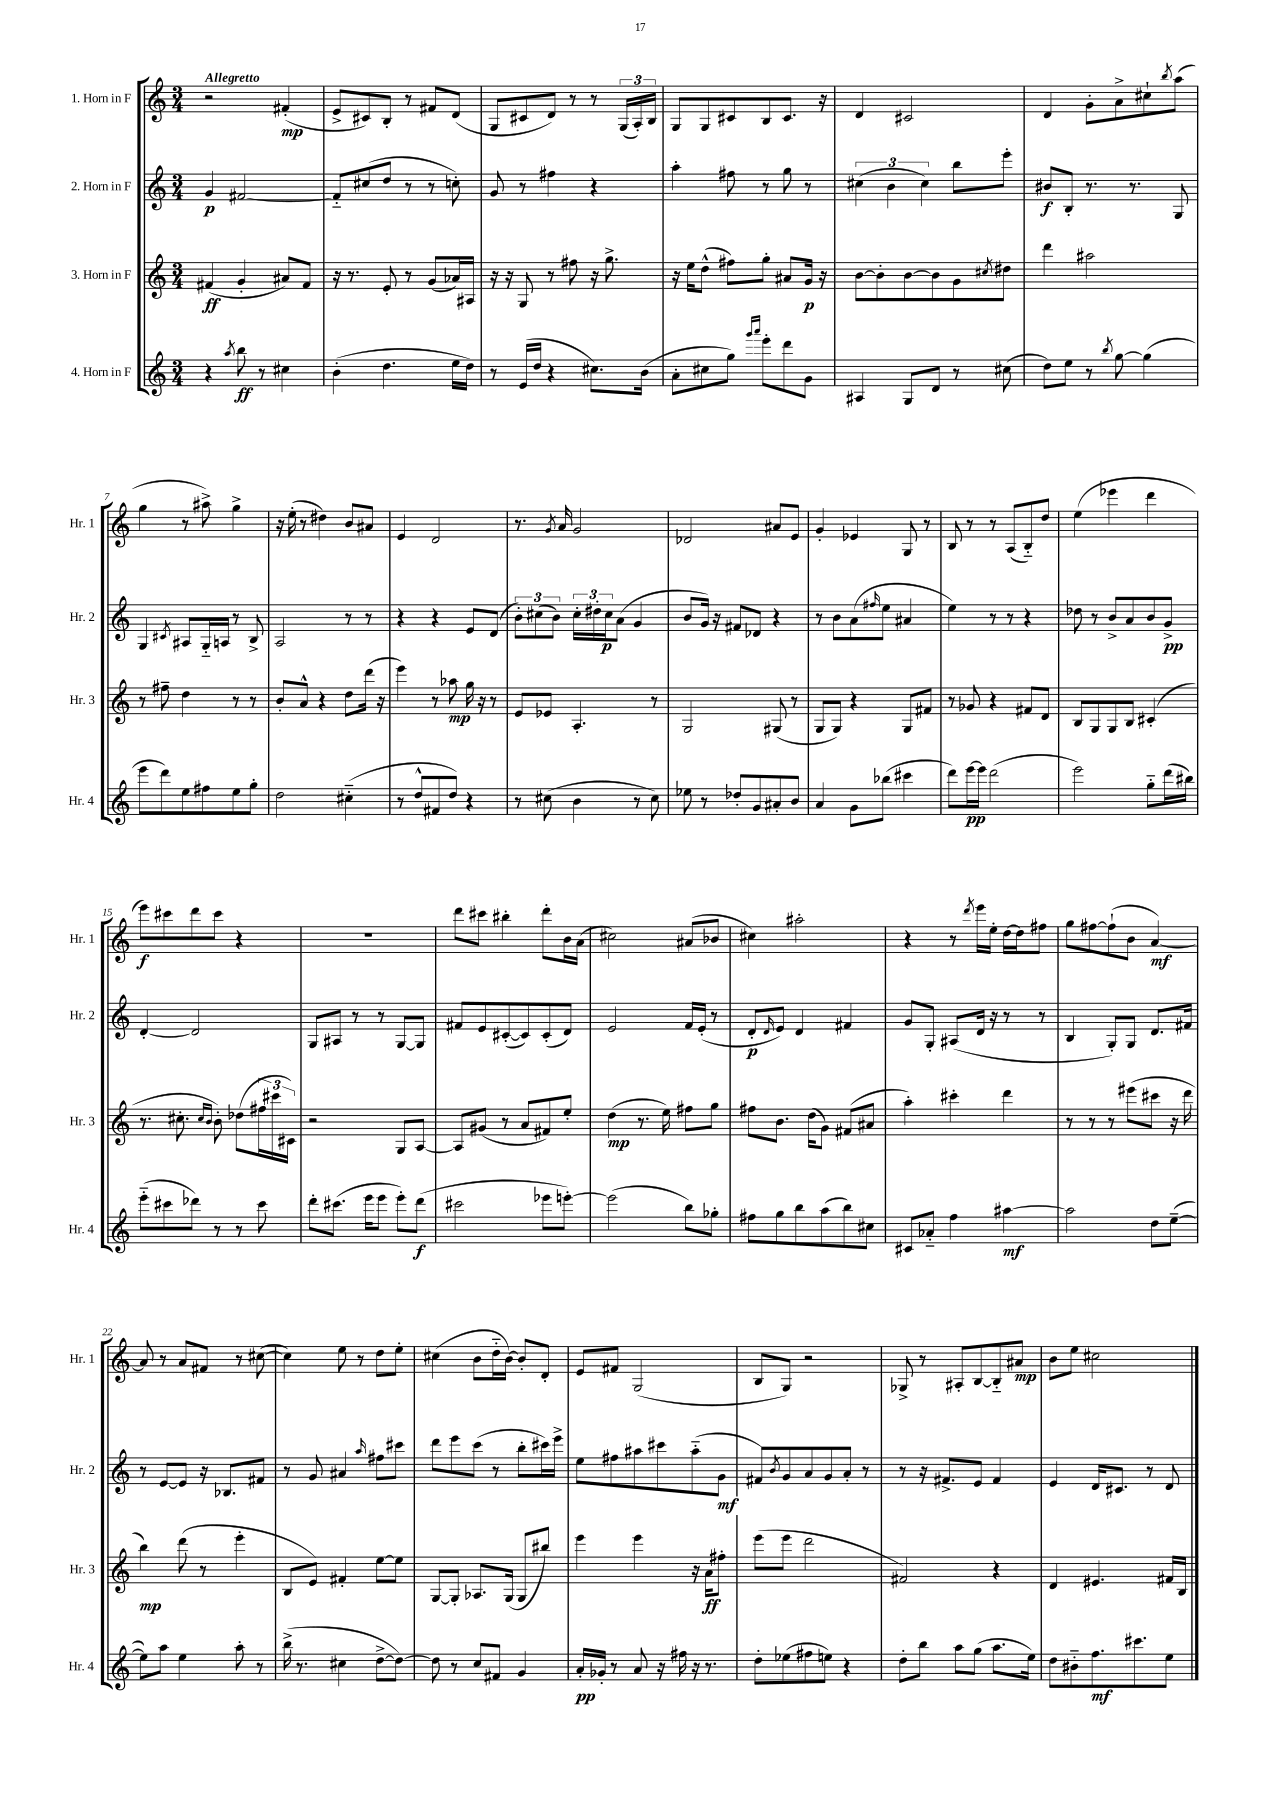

**kern	**kern	**kern	**kern
*staff4	*staff3	*staff2	*staff1
*clefG2	*clefG2	*clefG2	*clefG2
*k[]	*k[]	*k[]	*k[]
*M3/4	*M3/4	*M3/4	*M3/4
4r	(4f#	4g	2r
8qaa	.	.	.
8bb	4g'	[2f#	.
8r	.	.	.
4cc#	8a#)	.	(4f#'
.	8f#	.	.
=	=	=	=
(4b'	16r	8f#'~]	8e^
.	8.r	.	.
.	.	(8cc#	8c#)
4.dd	8e'	8dd	8B'
.	8r	8r	8r
.	(8g	8r	8f#
16ee	16a-)	8cc')	(8d
16dd)	16A#	.	.
=	=	=	=
8r	16r	8g	8G
.	16r	.	.
(16e	8G	8r	8c#
16dd	.	.	.
4r	8r	4ff#	8d)
.	8ff#	.	8r
8.cc#)	16r	4r	8r
.	8.gg^	.	.
.	.	.	(24G
.	.	.	24A')
(16b	.	.	.
.	.	.	24B
=	=	=	=
8a'	16r	4aa'	8G
.	16ee	.	.
8cc#	(8dd^^	.	8G
8gg)	8ff#)	8ff#	8c#
16qqggg	.	.	.
16qqaaa	.	.	.
8eee'	8gg'	8r	8B
8ddd	8a#	8gg	8.c#
8g	16g	8r	.
.	16r	.	16r
=	=	=	=
4A#	[8b	(6cc#	4d
.	8b']	.	.
.	.	6b	.
8G	[8b	.	2c#
.	.	6cc#)	.
8d	8b]	.	.
8r	8g	8bb	.
.	8qcc#	.	.
(8cc#	8dd#	8eee'	.
=	=	=	=
8dd)	4ddd	8b#	4d
8ee	.	8B'	.
8r	2aa#	8.r	8g'
8qbb	.	.	.
[8gg	.	.	8a^
.	.	8.r	.
(4gg]	.	.	8cc#`
.	.	.	8qbb
.	.	8G	(8aa
=	=	=	=
8eee	8r	4G	4gg
8ddd)	8ff#~	.	.
.	.	8qc#	.
8ee	4dd	8A#	8r
8ff#	.	16G'~	8aa#^)
.	.	16A	.
8ee	8r	8r	4gg^
8gg'	8r	8B^	.
=	=	=	=
2dd	8b'	2A	16r
.	.	.	(16ee'
.	8a^^	.	8r
.	4r	.	4dd#)
(4cc#'~	8dd	8r	8b
.	(16ddd	8r	8a#
.	16r	.	.
=	=	=	=
8r	4eee)	4r	4e
8dd^^	.	.	.
8f#	8r	4r	2d
8dd)	8aa-	.	.
4r	16gg	8e	.
.	16r	.	.
.	8r	(8d	.
=	=	=	=
8r	8e	12b')	8.r
.	.	(12cc#	.
(8cc#	8e-	.	.
.	.	12b)	.
.	.	.	8qg
.	.	.	16a
4b	4.A'	24cc#'	2g
.	.	24dd#'	.
.	.	24cc#	.
.	.	(8a	.
8r	.	4g	.
8cc#)	8r	.	.
=	=	=	=
8ee-	2G	8b	2d-
8r	.	16g)	.
.	.	16r	.
8dd-'	.	8f#	.
8g	.	8d-	.
8a#'	(8G#	4r	8a#
8b	8r	.	8e
=	=	=	=
4a	8G	8r	4g'
.	8G)	8b	.
8g	4r	(8a	4e-
.	.	16qqff#	.
(8bb-	.	8ee	.
4ccc#	8G	4a#	8G
.	8f#	.	8r
=	=	=	=
8ddd)	8r	4ee)	8B
[16eee	8g-	.	8r
16eee]	.	.	.
(2ddd	4r	8r	8r
.	.	8r	(8A
.	8f#	4r	8B'~)
.	8d	.	8dd
=	=	=	=
2eee)	8B	8dd-	(4ee
.	8G	8r	.
.	8G	8b^	4eee-
.	8B	8a	.
8gg'~	(4c#'	8b	4ddd
(16ddd	.	8g^	.
16bb#)	.	.	.
=	=	=	=
(8eee'~	8.r	[4d'	8eee)
8ccc#	.	.	8ccc#
.	8.cc#'	.	.
8ddd-)	.	2d]	8ddd
.	16qqcc#	.	.
.	16qqb	.	.
8r	8b')	.	8ccc#
8r	(8dd-	.	4r
8ccc#	24ff#	.	.
.	24ccc#	.	.
.	24c#)	.	.
=	=	=	=
8ddd'	2r	8G	2.r
(8.ccc#	.	8A#	.
.	.	8r	.
16eee	.	.	.
8eee	.	8r	.
8eee')	8G	[8G	.
(8ddd	[8A	8G]	.
=	=	=	=
2ccc#	8A]	8f#	8ddd
.	(8g#	8e	8ccc#
.	8r	([8c#'	4bb#'
.	8a	8c#])	.
8eee-	8f#)	(8c#'	8ddd'
[8eee')	8ee'	8d)	16b
.	.	.	(16a
=	=	=	=
(2eee]	(4dd	2e	2cc#)
.	8.r	.	.
.	16ee)	.	.
8bb)	8ff#	16f	(8a#
.	.	(16e'	.
8gg-'	8gg	8r	8b-
=	=	=	=
8ff#	8ff#	8d'	4cc#)
.	.	16qqd	.
8gg	8.b	8e)	.
8bb	.	4d	2aa#'
.	(16dd	.	.
(8aa	8g)	.	.
8bb)	(8f#	4f#	.
8cc#	8a#	.	.
=	=	=	=
8c#	4aa')	8g	4r
8a-'~	.	8G'	.
4ff	4ccc#'	(8A#	8r
.	.	.	8qddd
.	.	16d	16eee
.	.	16r	16ee'
[4aa#	4ddd	8r	[16dd
.	.	.	16dd]
.	.	8r	8ff#
=	=	=	=
2aa#]	8r	4B	8gg
.	8r	.	[8ff#
.	8r	8G')	(8ff#`]
.	(8eee#	8G	8b
8dd	8ccc#	8.d	[4a)
([8ee~	16r	.	.
.	16ddd	16f#	.
=	=	=	=
8ee])	4bb)	8r	8a]
8aa	.	[8e	8r
4ee	(8ddd	8e]	8a
.	8r	16r	8f#
.	.	8.B-	.
8aa'	4eee'	.	8r
8r	.	8f#	([8cc#
=	=	=	=
(16bb^	8B	8r	4cc#])
8.r	.	.	.
.	8e)	8g	.
4cc#	4f#'	4a#	8ee
.	.	.	8r
.	.	16qqaa	.
[8dd^	[8ee	8ff#	8dd
8dd_)	8ee]	8ccc#	8ee'
=	=	=	=
8dd]	[8G	8ddd	(4cc#
8r	8G']	8eee	.
8cc	8.A-	(8ccc	8b
8f#	.	8r	16dd'~
.	(16G	.	[16b)
4g	8G	8bb'	8b']
.	8bb#)	16ccc#)	8d'
.	.	16eee^	.
=	=	=	=
16a'	4eee	8ee	8e
16g-'	.	.	.
8r	.	8ff#	8f#
8a	4eee	8aa#	(2G
16r	.	8ccc#	.
16ff#	.	.	.
16r	16r	(8aa#'~	.
8.r	16a	.	.
.	8ff#'	8g	.
=	=	=	=
8dd'	(8eee	8f#)	8B
.	.	8qb	.
(8ee-	8eee	8g	8G)
8ff#	2ddd	8a	2r
8ee)	.	8g	.
4r	.	8a'	.
.	.	8r	.
=	=	=	=
8dd'	2f#)	8r	8G-^
8bb	.	16r	8r
.	.	8.f#^	.
8aa	.	.	8A#'
(8gg	.	8e	[8B
8.aa	4r	4f#	8B'~]
.	.	.	8a#
16ee)	.	.	.
=	=	=	=
8dd	4d	4e	8b
8b#'~	.	.	8ee
8.ff	4.e#	16d	2cc#
.	.	8.c#	.
8.ccc#	.	.	.
.	.	8r	.
8ee	16f#	8d	.
.	16B	.	.
==	==	==	==
*-	*-	*-	*-
